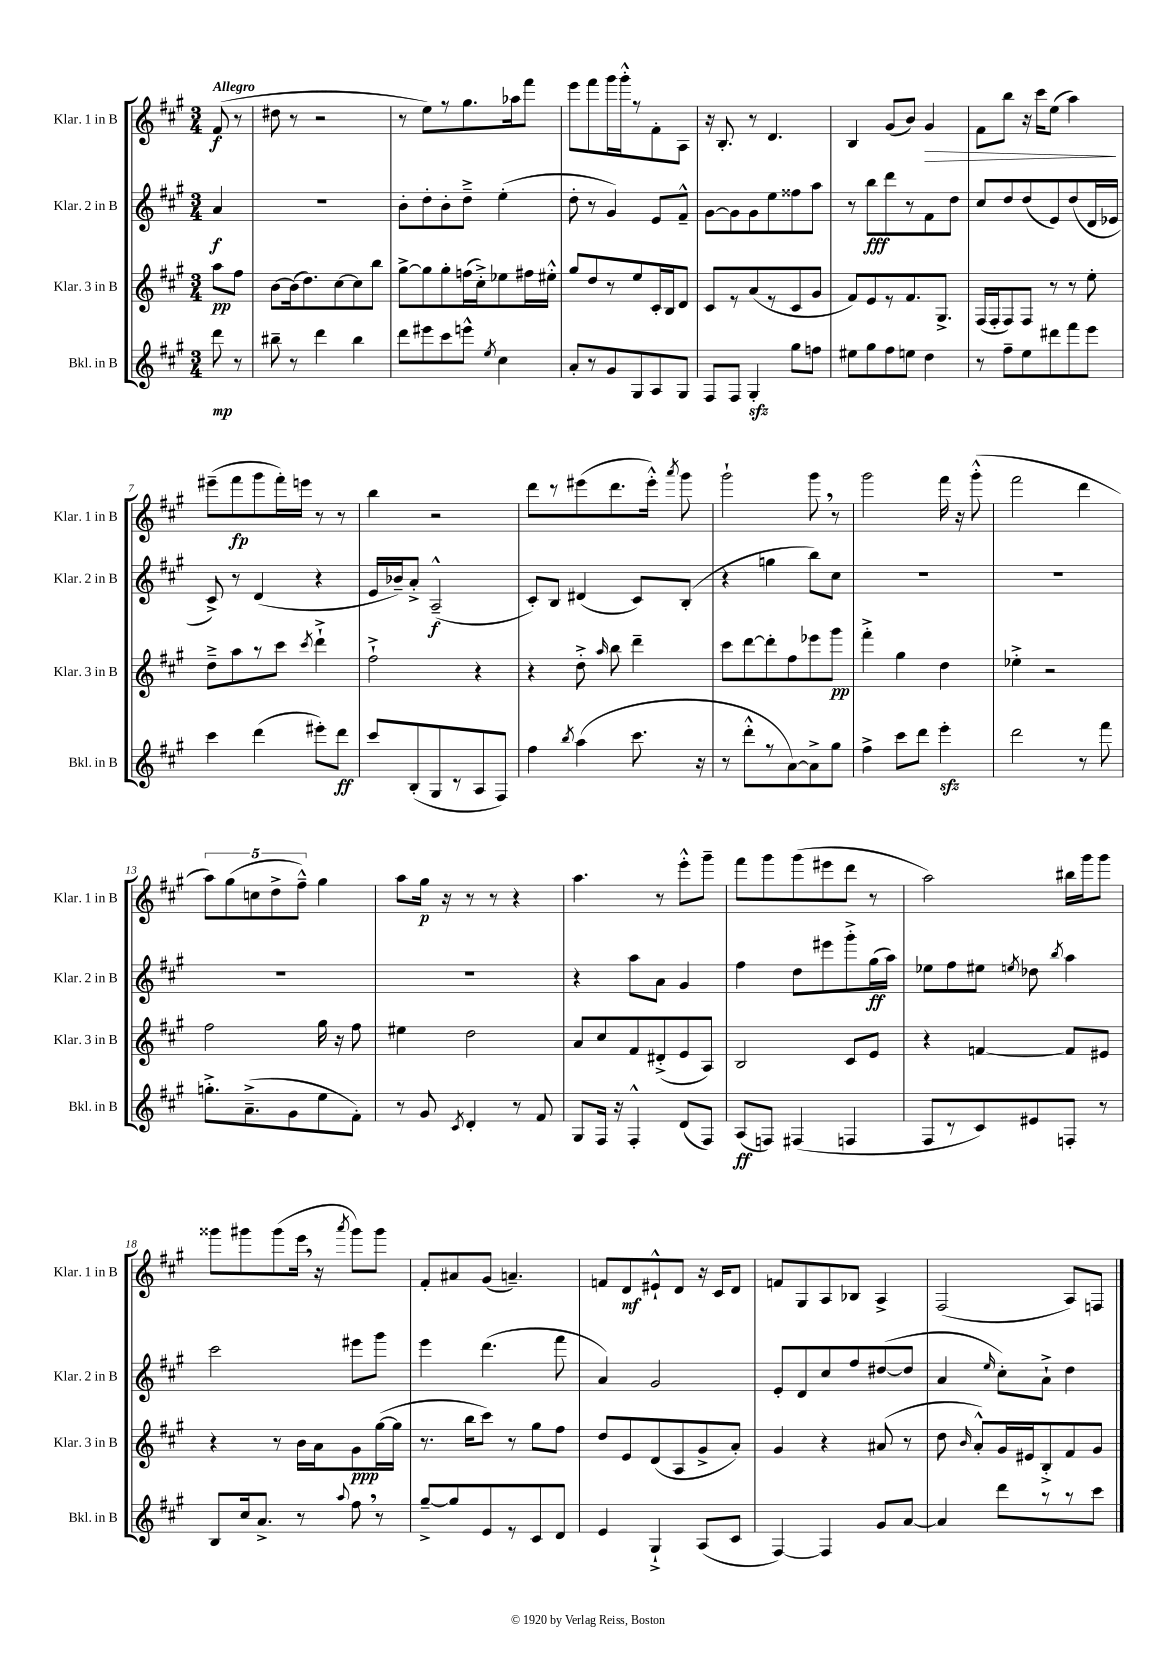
<<
\new StaffGroup <<
\new Staff = "s0" \with { instrumentName = "Klar. 1 in B" shortInstrumentName = "Klar. 1 in B" } {
    \clef treble \key a \major \numericTimeSignature \time 3/4 \partial 4 \tempo "Allegro"
    \autoBeamOff fis'8\f( r8 |
    dis''8 r8 r2 |
    r8 e''8[) r8 gis''8. aes''16 fis'''8] |
    e'''8[ fis'''8 gis'''16 gis'''16-.-^ r8 fis'8-. a8] |
    r16 b8.-. r8 d'4. |
    b4 gis'8[( b'8]) gis'4\> |
    fis'8[ b''8] r16 cis'''16[ e''8]( a''4\!) |
    eis'''8[--( fis'''8\fp gis'''8 fis'''16-.) e'''16] r8 r8 |
    b''4 r2 |
    d'''8[ r8 eis'''8( d'''8. eis'''16]-.-^) \acciaccatura { a'''8 } gis'''8 |
    gis'''2-! gis'''8 \breathe r8 |
    gis'''2 fis'''16 r16 gis'''8-.-^( |
    fis'''2 d'''4 |
    \tuplet 5/4 { a''8[) gis''8( c''8 d''8-> fis''8]---^) } gis''4 |
    a''8[ gis''16]\p r16 r8 r8 r4 |
    a''4. r8 e'''8[-.-^ gis'''8]-- |
    fis'''8[ gis'''8 gis'''8( eis'''8 d'''8] r8 |
    a''2) bis''16[ gis'''16 gis'''8] |
    gisis'''8[ gis'''8 gis'''8( e'''16] \breathe r16 \acciaccatura { a'''8 } gis'''8[) gis'''8] |
    fis'8[-. ais'8 gis'8]( a'4.--) |
    f'8[ d'8\mf eis'8-!-^ d'8] r16 cis'16[ d'8] |
    f'8[ gis8 a8 bes8] a4-> |
    fis2( a8[) f8] \bar "|." |
}
\new Staff = "s1" \with { instrumentName = "Klar. 2 in B" shortInstrumentName = "Klar. 2 in B" } {
    \clef treble \key a \major \numericTimeSignature \time 3/4 \partial 4
    \autoBeamOff a'4\f |
    R2. |
    b'8[-. d''8-. b'8-. d''8]---> e''4-.( |
    d''8-. r8 gis'4) e'8[ fis'8]---^ |
    gis'8[~ gis'8 gis'8 e''8 fisis''8 a''8] |
    r8 b''8[\fff d'''8 r8 fis'8 d''8] |
    cis''8[ d''8 d''8( e'8) d''8( d'16 ees'16] |
    cis'8->) r8 d'4( r4 |
    e'16[ bes'16--) a'8]-.-> a2---^\f( |
    cis'8[-.) b8] dis'4( cis'8[) b8]-.( |
    r4 g''4 b''8[) cis''8] |
    R2. |
    R2. |
    R2. |
    R2. |
    r4 a''8[ a'8] gis'4 |
    fis''4 d''8[ eis'''8 gis'''8-.-> gis''16\ff( a''16]) |
    ees''8[ fis''8 eis''8] \acciaccatura { e''8 } des''8 \acciaccatura { b''8 } a''4 |
    cis'''2 eis'''8[ gis'''8] |
    e'''4 d'''4.( fis'''8 |
    a'4) gis'2 |
    e'8[-. d'8 cis''8 fis''8 dis''8~( dis''8] |
    a'4 \grace { e''16 } cis''8[-.) a'8]-!-> d''4 \bar "|." |
}
\new Staff = "s2" \with { instrumentName = "Klar. 3 in B" shortInstrumentName = "Klar. 3 in B" } {
    \clef treble \key a \major \numericTimeSignature \time 3/4 \partial 4
    \autoBeamOff a''8[\pp fis''8] |
    b'8[~ b'16( d''8.) cis''8~ cis''8 b''8] |
    gis''8[~-> gis''8 gis''8-. f''16( cis''16-.->) ees''8 fis''16 eis''16]-.-^ |
    gis''8[ d''8 r8 e''8 cis'16-. b16 d'8] |
    cis'8[ r8 a'8( r8 cis'8 gis'8] |
    fis'8[) e'8 r8 fis'8. gis8.]-> |
    fis16[( fis16-. fis8) fis8] r8 r8 e''8-. |
    d''8[---> a''8 r8 cis'''8] \acciaccatura { cis'''8 } d'''4-!-> |
    fis''2-!-> r4 |
    r4 d''8-.-> \grace { a''16 } b''8 d'''4-- |
    cis'''8[ d'''8~ d'''8-. fis''8 ees'''8 gis'''8]\pp |
    fis'''4-.-> gis''4 d''4 |
    ees''4-.-> r2 |
    fis''2 gis''16 r16 fis''8 |
    eis''4 d''2 |
    a'8[ cis''8 fis'8 dis'8-.->( e'8 a8]) |
    b2 cis'8[ e'8] |
    r4 f'4~ f'8[ eis'8] |
    r4 r8 b'16[ a'16 gis'8\ppp gis''16~( gis''16] |
    r8. b''16[ cis'''8]) r8 gis''8[ fis''8] |
    d''8[ e'8 d'8( a8 gis'8-> a'8]-.) |
    gis'4 r4 ais'8( r8 |
    d''8 \grace { b'16 } a'8[-.-^) gis'16 eis'16 b8-.-> fis'8 gis'8] \bar "|." |
}
\new Staff = "s3" \with { instrumentName = "Bkl. in B" shortInstrumentName = "Bkl. in B" } {
    \clef treble \key a \major \numericTimeSignature \time 3/4 \partial 4
    \autoBeamOff d'''8\mp r8 |
    bis''8-- r8 d'''4 bis''4 |
    d'''8[ eis'''8 cis'''8 e'''8]-^ \acciaccatura { e''8 } cis''4 |
    a'8[-. r8 gis'8 gis8 a8 gis8] |
    fis8[ fis8] gis4-.\sfz gis''8[ f''8] |
    eis''8[ gis''8 fis''8 e''8] d''4 |
    r8 fis''8[-- e''8 dis'''8 fis'''8 e'''8] |
    cis'''4 d'''4( eis'''8[-.) d'''8]\ff |
    cis'''8[ b8-.( gis8 r8 a8 fis8]) |
    fis''4 \acciaccatura { b''8 } a''4( cis'''8. r16 |
    r8 d'''8[-.-^ r8 a'8~) a'8-> gis''8] |
    fis''4-> cis'''8[ d'''8] e'''4-.\sfz |
    d'''2 r8 fis'''8 |
    g''8.[-.-> a'8.--->( gis'8 e''8 fis'8]-.) |
    r8 gis'8 \acciaccatura { cis'8 } d'4-. r8 fis'8 |
    gis8[ fis16] r16 fis4-.-^ d'8[( fis8]) |
    a8[\ff( f8]) fis4( f4 |
    fis8[ r8 cis'8) eis'8 f8]-. r8 |
    b8[ cis''16 a'8.]-> r8 \appoggiatura { a''8 } fis''8 \breathe r8 |
    gis''8[~---> gis''8 e'8 r8 cis'8 d'8] |
    e'4 gis4-!-> a8[( cis'8] |
    fis4~) fis4 gis'8[ a'8]~ |
    a'4 d'''8[ r8 r8 cis'''8] \bar "|." |
}
>>
>>
